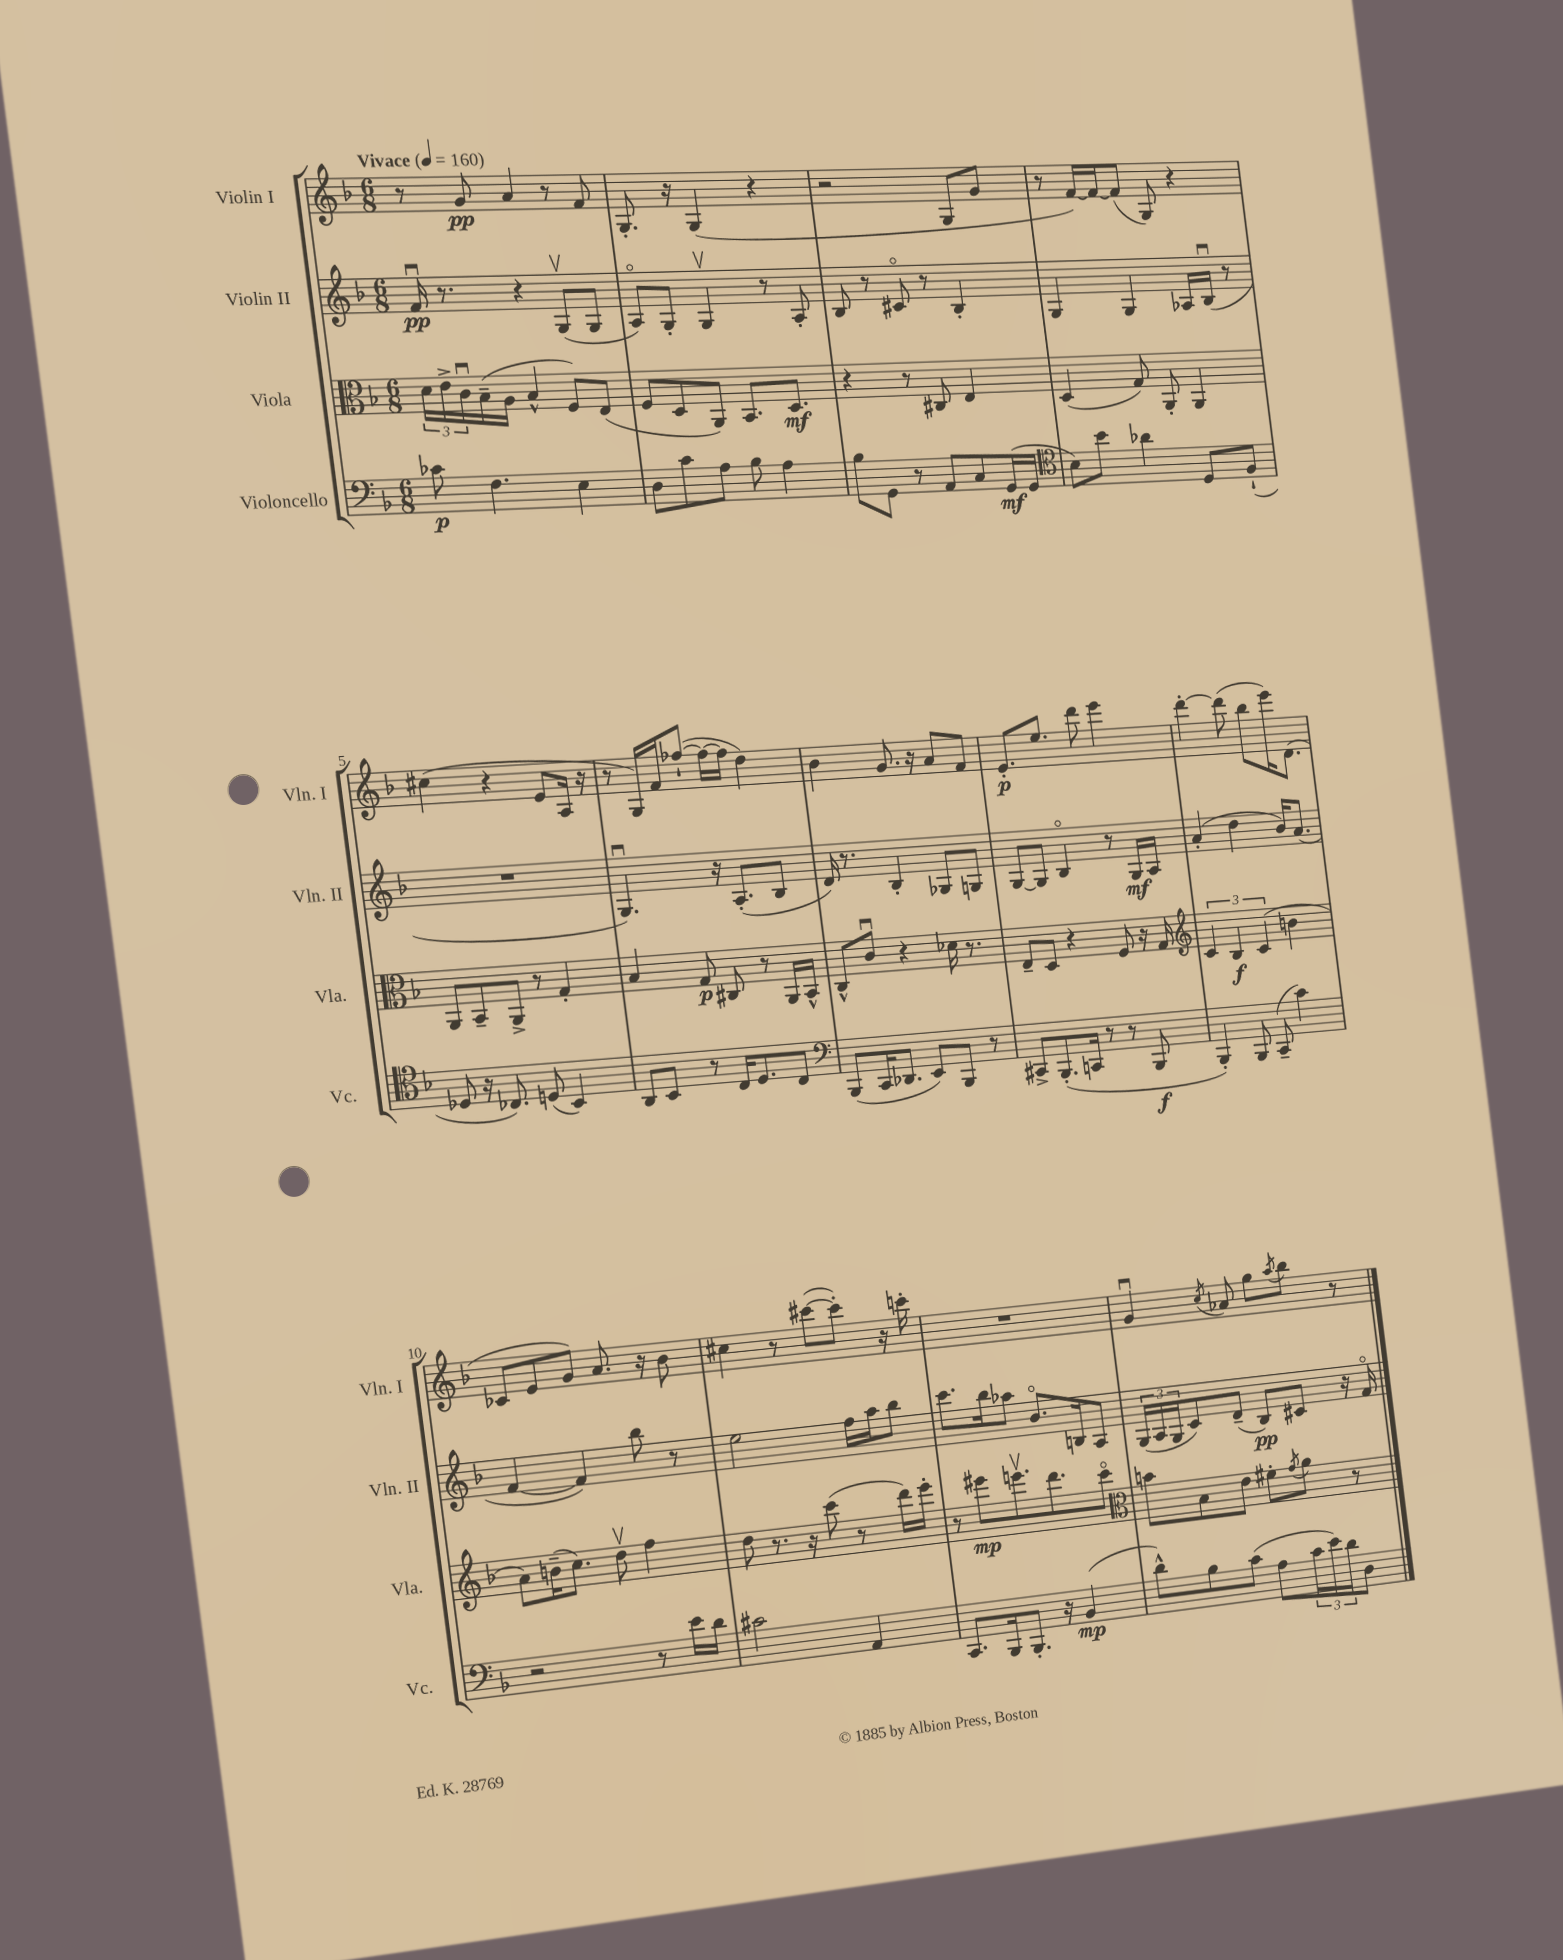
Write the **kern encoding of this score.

**kern	**kern	**kern	**kern
*staff4	*staff3	*staff2	*staff1
*clefF4	*clefC3	*clefG2	*clefG2
*k[b-]	*k[b-]	*k[b-]	*k[b-]
*M6/8	*M6/8	*M6/8	*M6/8
*MM160	*MM160	*MM160	*MM160
8c-	24d	16fu	8r
.	24e^	.	.
.	.	8.r	.
.	24cu	.	.
4.F	(16B-~	.	8g
.	16A	.	.
.	4B-^^	4r	4a
4E	8F)	(8Gv	8r
.	(8E	8G	8f
=	=	=	=
8D	8F	8Ao)	8.G'
8c	8D	8G'	.
.	.	.	16r
8A	8AA)	4Gv	(4G
8B-	8.BB-	.	.
4A	.	8r	4r
.	8.D	.	.
.	.	8A'	.
=	=	=	=
8B-	4r	8B-	2r
8GG	.	8r	.
8r	8r	8c#o	.
8AA	8C#	8r	.
8C	4E	4B-'	8G
(16GG	.	.	8g
16GG	.	.	.
=	=	=	=
*clefC4	*	*	*
8B-)	(4D	4G	8r
8b-	.	.	[16f)
.	.	.	16f_
4a-	8G)	4G	(8f]
.	8AA'	.	8G)
8D	4AA	16A-	4r
.	.	(16B-u	.
(8F`	.	8r	.
=	=	=	=
8D-	8AA	2.r	(4cc#
16r	8BB-~	.	.
8.C-)	.	.	.
.	8AA^	.	4r
(8D	8r	.	.
4BB-)	4G'	.	8e
.	.	.	16A
.	.	.	16r
=	=	=	=
8AA	4B-	4.Gu)	8r
8BB-	.	.	16G)
.	.	.	16f
8r	8G	.	([8ff-`
16C	8C#	16r	16ff-_
8.D	.	(8.A'	16ff-]
.	8r	.	4dd)
8C	16AA	8B-	.
.	16BB-^^	.	.
=	=	=	=
*clefF4	*	*	*
(8BBB-	8C^^	16d)	4b-
.	.	8.r	.
16CC	8cu	.	.
8.DD-	.	.	.
.	4r	4B-'	8.g
8EE)	.	.	.
.	.	.	16r
8BBB-	16d-	8G-	8a
.	8.r	.	.
8r	.	8G	8f
=	=	=	=
8CC#^	8E~	[8G	8.e'
(8.BBB-'	8D	8G]	.
.	.	.	8.ee
.	4r	4B-o	.
16CC	.	.	.
8r	.	.	8ddd
8r	8F	8r	4eee
8BBB-	16r	16G	.
.	16G	16A	.
=	=	=	=
*	*clefG2	*	*
4BBB-')	6c	(4a'	[4ddd'
.	6B-	.	.
8BBB-	.	4dd	(8ddd]
.	(6c	.	.
(8CC~	.	.	8bb-
4c)	4b	16b-)	16eee)
.	.	(8.a	(8.d
=	=	=	=
2r	8a)	[4f	8c-
.	(16b~	.	8e
.	8.cc)	.	.
.	.	4f])	8g)
.	8ddv	.	8.a
8r	4ff	8bb-	.
.	.	.	16r
16e	.	8r	8b-
16d	.	.	.
=	=	=	=
2c#	8dd	2ee	4cc#
.	8.r	.	.
.	.	.	8r
.	16r	.	.
.	(8ccc	.	([8ccc#
4AA	8r	16ff	8ccc#'])
.	.	16aa	.
.	16ddd)	8bb-	16r
.	16eee'	.	16ccc'
=	=	=	=
8.CC	8r	8.ccc	2.r
.	8eee#	.	.
16BBB-	.	16bb-	.
8.BBB-'	8.eeev	8aa-	.
.	.	8.b-o	.
16r	8.ddd	.	.
(4BB-	.	.	.
.	.	16B	.
.	8ccco	8A	.
=	=	=	=
*	*clefC3	*	*
8d^^)	8b	(24G	4gu
.	.	24A	.
.	.	24G	.
8B-	8B-	8c)	.
.	.	.	8qcc
(8c	8e	(8d~	8a-
8A	8f#'	8B-)	8gg
.	8qg	.	8qaa
24c	8a	8c#	8bb-
24e)	.	.	.
24d	.	.	.
8D	8r	16r	8r
.	.	16fo	.
==	==	==	==
*-	*-	*-	*-
